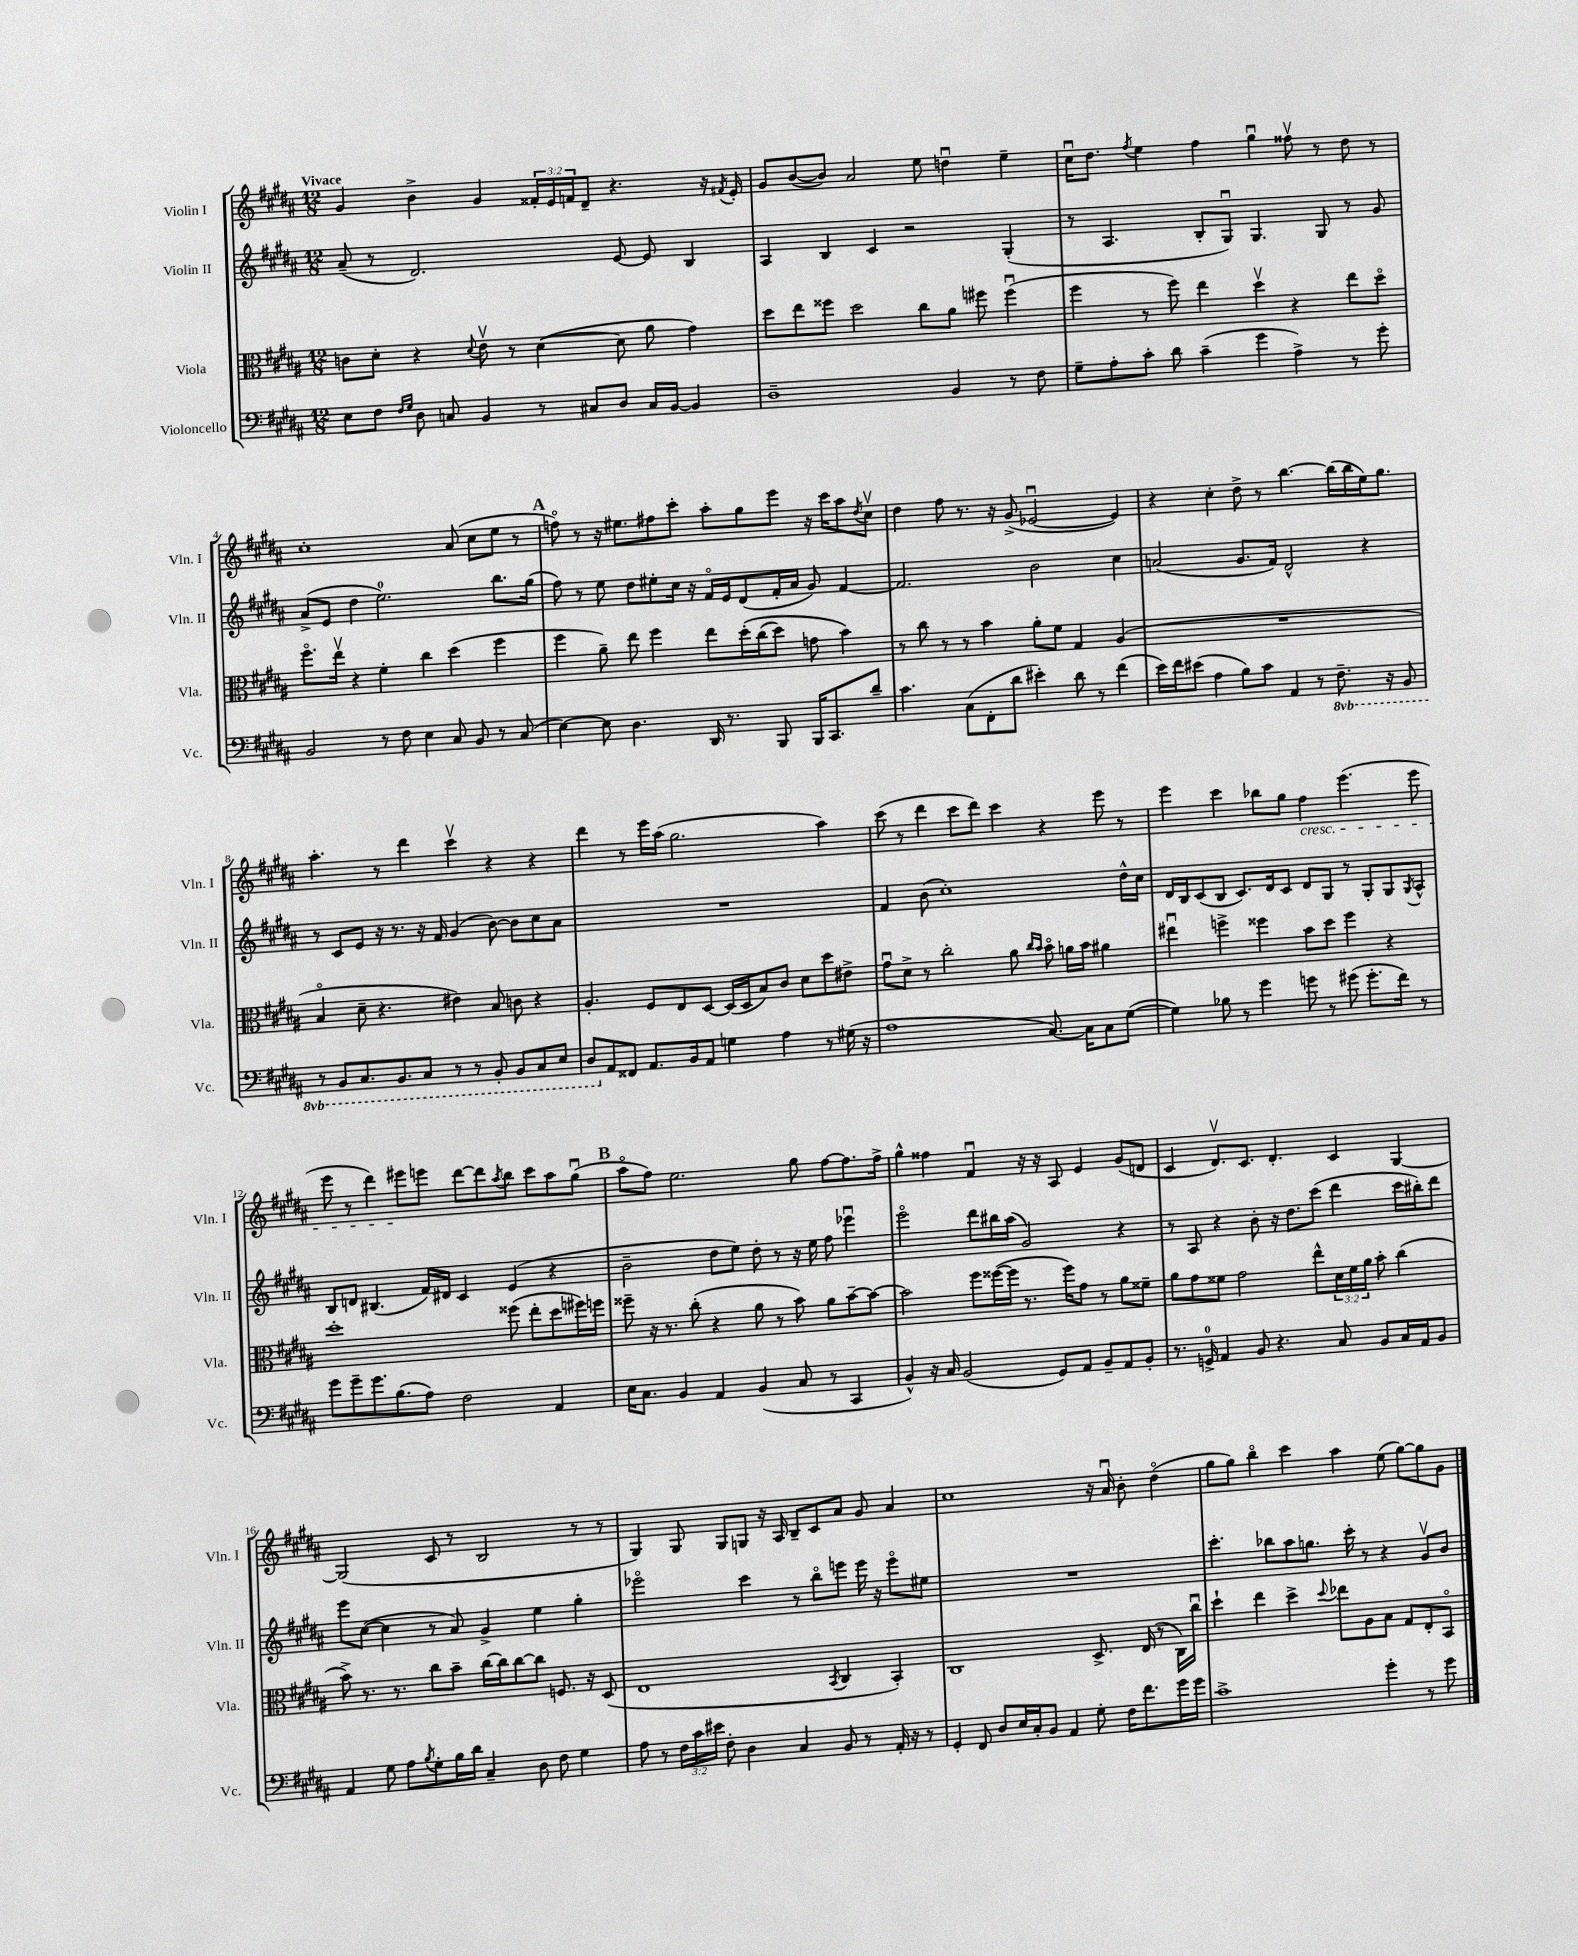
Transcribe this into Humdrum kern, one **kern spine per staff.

**kern	**kern	**kern	**kern
*staff4	*staff3	*staff2	*staff1
*clefF4	*clefC3	*clefG2	*clefG2
*k[f#c#g#d#a#]	*k[f#c#g#d#a#]	*k[f#c#g#d#a#]	*k[f#c#g#d#a#]
*M12/8	*M12/8	*M12/8	*M12/8
8E\L	8c\L	(8a#~/	4g#/
8F#\J	8d#'\J	8r	.
16qqF#/LL	.	.	.
16qqG#/JJ	.	.	.
8D#\	4r	2.d#/)	4b^\
8C/	.	.	.
.	8qqd#/	.	.
4BB/	8ev\	.	4g#/
.	8r	.	.
8r	([4d#\	.	24f##'/LL
.	.	.	24e/
.	.	.	24f/J
8C#/L	.	.	8d#~/J
8D#/J	8d#\]	[8e/	4.r
16C#/LL	8a#\	8e/]	.
[16BB/JJ	.	.	.
4BB/]	4g#\)	4B/	.
.	.	.	16r
.	.	.	8qf#/
.	.	.	16e'/
=	=	=	=
1D#~	8dd#\L	4A#/	8g#/L
.	8ee\	.	([8b/
.	8ff##\J	4B/	8b/]J)
.	2dd#\	.	2a#/
.	.	4c#/	.
.	.	2r	.
.	8cc#\L	.	8ee\
4BB/	8a#\J	.	4ddu\
.	8ff#\	.	.
8r	(4ff#u\	(4G#'/	4ee~\
8F#\	.	.	.
=	=	=	=
8G#~\L	4ff#\	8r	16cc#u\LK
.	.	.	8.dd#\J
8A#'\	.	4.A#/	.
.	.	.	8qff#/
8c#'\J	8r	.	4ee\
8d#\	8ff#\)	.	.
(4c#~\	4ee\	8B'/L	4ff#\
.	.	8G#u/J)	.
4g#\	4dd#v\	4.G#/	4gg#u\
4A#^\)	4r	.	8ff##v\
.	.	8G#/	8r
8r	8ee\L	8r	8dd#\
8g#'\	8dd#o\J	8g#/	8r
=	=	=	=
2BB/	8.ff#o\L	(8a#^/L	1cc#'
.	.	8e/J	.
.	16eev\Jk	.	.
.	4r	4dd#\	.
8r	4f#'\	2.ee\)	.
8F#\	.	.	.
4E\	4cc#\	.	.
8C#/	(4dd#\	.	(8a#/
8BB/	.	.	8cc#\L
8r	4ff#\	8.bb\L	8ee\J
(8C#/	.	.	8r
.	.	(16gg#\Jk	.
=	=	=	=
[4E\)	4ff#\	8ff#\)	8ffo\)
.	.	8r	8r
8E\]	8a#~\)	8ee\	16r
.	.	.	8.ee#\L
4.D#\	8ee\	8dd#\L	.
.	4ff#\	8ee#'\	8ff#\
.	.	16cc#\Jk	8ccc#'\J
.	.	16r	.
16DD#/	8ee\L	16f#o/LL	8aa#'\L
8.r	.	16e/J	.
.	&(16dd#'\L	(8d#/	8gg#\
.	(16cc#\J	.	.
8BBB/	8dd#\J)	16f#'/L	8eee\J
.	.	16a#/JJ	.
16BBB/LK	8g\	8g#/)	16r
8.CC#/	.	.	16ccc#\LK
.	4b\&)	[4f#/	8aa#\
.	.	.	8qdd#/
8d#~/J	.	.	8cc#v\J
=	=	=	=
4.c#\	8r	2.f#/]	4dd#\
.	8cc#\	.	.
.	8r	.	8ff#\
(8C#\L	8r	.	8.r
8FF#'\	4b\	.	.
.	.	.	16r
8d#\J	.	.	(8g#^/
4e#'\)	8a#'\L	2b\	[2e-u/
.	8f#\J	.	.
8d#\	4G#/	.	.
8r	.	.	.
(4f#\	(4A#/	4cc#\	4e-/])
=	=	=	=
16e\LL)	1.r	(2a/	4r
16f#\J	.	.	.
(8e#\J	.	.	.
4A#\	.	.	4cc#'\
8B\L)	.	8.g#/L	8dd#^\
8c#\J	.	.	8r
.	.	16f#/Jk)	.
4AA#/	.	2d#^^/	[4.bb\
8r	.	.	.
8.FF#~\	.	.	(16bb\]LL
.	.	.	16bb\
.	.	4r	16ee\J)
16r	.	.	8.gg#\J
8BBB/	.	.	.
=	=	=	=
8r	4Bo/	8r	4.aa#'\
8BBB/L	.	8c#/L	.
8.CC#/	8d#~\	8e/J	.
.	4.r	16r	8r
8.BBB/	.	8.r	.
.	.	.	4ddd#\
8CC#/J	.	16r	.
.	.	16f#/	.
8r	4e#\)	(4g#/	4ccc#v\
8r	.	.	.
8BBB'/	8B/	[8b\)	4r
8BBB/L	8c\	8b\]L	.
8CC#/	4r	8cc#\	4r
8EE/J	.	8a#\J	.
=	=	=	=
8DD#/L	4.A#'/	1.r	4ddd#\
8AA#/	.	.	.
8FF##/J	.	.	8r
8.AA#/L	8F#/L	.	16eee\LL
.	.	.	(16aa#\JJ
.	8E/	.	2.gg#\
16BB/k	.	.	.
8AA#/J	[8D#/J	.	.
4G\	(16D#/]LL	.	.
.	16D#/J	.	.
.	8B/)	.	.
4A#\	8c#/J	.	.
.	8d#\L	.	.
8r	8dd#\	.	4aa#\)
(16G#\	8e#^\J	.	.
16r	.	.	.
=	=	=	=
1A#	8g#u\L	4f#/	(8ccc#\
.	8d#^\J	.	8r
.	8r	(8b\	4ddd#\
.	2cc#'\	1cc#')	.
.	.	.	8ccc#\L
.	.	.	8ddd#\J)
.	.	.	4ccc#\
.	8a#\	.	.
.	16qqcc#/LL	.	.
.	16qqb/JJ	.	.
[8.C#/)	8bo\	.	4r
.	16a\LL	.	.
16C#\]LK	16b\JJ	.	.
8C#\	4a#\	.	8eee\
([8G#\J	.	16dd#^^\LL	8r
.	.	16cc#\JJ	.
=	=	=	=
4G#\])	4ee#u\	16d#/LL	4eee\
.	.	16B/J	.
.	.	(8c#/	.
8B-\	4ff^\	8B/J	4ccc#\
8r	.	8.c#/L)	.
4g#\	4ff##\	.	8bb-\L
.	.	16d#/k	.
.	.	8c#/J	8gg#\J
8g\	8b\L	8d#/L	4ff#\
8r	8dd#\J	8G#/J	.
(8g#\	4ff##\	8r	(4.eee\
8.g#'\L	.	8G#'/L	.
.	4r	8G#/	.
16f#\Jk)	.	.	.
.	.	8qG#/	.
8r	.	8A#^^/J	8eee\
=	=	=	=
8g#\L	1dd#'	8B/L	8eee\
8g#~\	.	8d/J	8r
8.g#\	.	(4.B#/	4ddd#\)
(8.B\	.	.	.
.	.	.	8eee#\L
8A#\J)	.	16f#/LL)	8eee\J
.	.	16d#/JJ	.
2F#\	.	4c#/	[8ddd#\L
.	.	.	8ddd#\]
.	.	.	8qaa#/
.	(8ff##\	(4e/	8bb\J
.	8ee'\L	.	8ccc#\L
4AA#/	8dd#\	4r	8aa#\
.	16ff#\L)	.	(8gg#u\J
.	16ff\JJ	.	.
=	=	=	=
16E\LK	8ff##~\	2b~\	8aa#o\L
8.C#\J	.	.	.
.	16r	.	8ff#\J)
.	8.r	.	.
4BB/	.	.	2.ee\
.	(8cc#'\	.	.
4AA#/	4r	8dd#\L	.
.	.	8ee\J)	.
(4BB/	8a#\	8dd#'\	.
.	8r	8r	.
8C#/	8b\)	16r	8gg#\
.	.	16ee\	.
8r	8a#\L	8ff#\	[8ff#\L
4CC#/	[8b~\	4eee-u\	8.ff#\]
.	8b\_J	.	.
.	.	.	16ff#^\Jk
=	=	=	=
4BB^^/)	2b\]	2eeeo\	4gg#^^\
16r	.	.	4ff##\
16C#/	.	.	.
(2BB/	.	.	.
.	8ff#\L	8ddd#\L	4f#u/
.	([16ff##\L	16bb#\L	.
.	16ff##\]JJ	(16aa#\JJ	.
.	8.r	2g#/)	16r
.	.	.	16r
8GG#/L)	.	.	8A#/
.	16ff##\LK)	.	.
8AA#/J	8g#\J	.	4e/
8BB~/L	8r	.	.
8AA#/	8a#\L	4r	(8g#/L
8BB'/J	8f##~\J	.	8d/J
=	=	=	=
8.r	8a#\L	8r	4c#/
.	8g#\	8A#/	.
16GG^/	.	.	.
4AA#/	8f##\J	4r	8.d#v/L)
.	2g#\	.	.
.	.	.	8.c#/J
8BB/	.	8b'\	.
4.r	.	16r	4.d#'/
.	.	8.dd#\L	.
.	8ee^^\L	(8ccc#\J	.
8C#/	24d#\L	4ddd#\	4c#/
.	24f##\	.	.
.	24a#\JJ	.	.
8BB/L	8b'\	.	.
16C#/L	(4cc#\	16ccc#\LL	[4G#/
16AA#/J	.	16bb#'\J)	.
8BB/J	.	8ddd#\J	.
=	=	=	=
4AA#/	8b^\)	8eee\L	(2G#/]
.	8.r	([8cc#\J	.
8G#\	.	4cc#\]	.
.	8.r	.	.
8A#\L	.	.	.
8qB/	.	.	.
8G#'\	8cc#\L	8r	8c#/
16B\L	8b~\J	8a#/)	8r
16d#\JJ	.	.	.
4C#~/	[16cc#\LL	4g#^/	2B/
.	16cc#\]J	.	.
.	[8cc#\	.	.
8D#\	8cc#\]J	4ee\	.
8F#\	8.F/	.	.
4G#\	.	4gg#'\	8r
.	16r	.	.
.	(8D#/	.	8r
=	=	=	=
8A#\	1E	2eee-o\	4G#/)
8r	.	.	.
24F#\LL	.	.	8G#/
24c#\	.	.	.
24e#\JJ	.	.	.
8F#'\	.	.	8G#/L
4D#\	.	4ccc#\	8G/J
.	.	.	16r
.	.	.	16A#/
4C#/	.	8r	8B~/L
.	.	8bbo\L	8c#/
.	8qBB/	.	.
8BB/	4C#/	8eee\J	8a#/J
8r	.	16eee\	8g#/
.	.	16r	.
16AA#'/	4BB'/)	8eeeo\L	4a#/
16r	.	.	.
8r	.	8ee#\J	.
=	=	=	=
4GG#'/	1C#	1.r	1cc#
8FF#/	.	.	.
8D#/L	.	.	.
16E/L	.	.	.
16C#'/J	.	.	.
8BB/J	.	.	.
4AA#/	.	.	.
8G#'\	8.D#^/	.	16r
.	.	.	16a#u/
16F#\LK	.	.	8b'\
8.f#\	(16E/	.	.
.	8r	.	(4dd#o\
16g#\L	16C#\LL)	.	.
16g#\JJ	16cc#u\JJ	.	.
=	=	=	=
1c#^	4dd#`\	4.ccc#'\	8gg#\L
.	.	.	8gg#\J)
.	4ee\	.	4bbo\
.	.	8bb-\L	.
.	4dd#^\	8aa#\	4ccc#\
.	.	8.gg\J	.
.	8qqdd#/	.	.
.	8ee-\L	.	4aa#\
.	.	16ccc#'\	.
.	8A#\	8r	.
4g#'\	8B\J	4r	(8ee\
.	8G#/L	.	[8gg#\L)
8r	8E'/	8g#v/L	8gg#\]
8g#\	8BBo/J	8b/J	8g#\J
==	==	==	==
*-	*-	*-	*-
